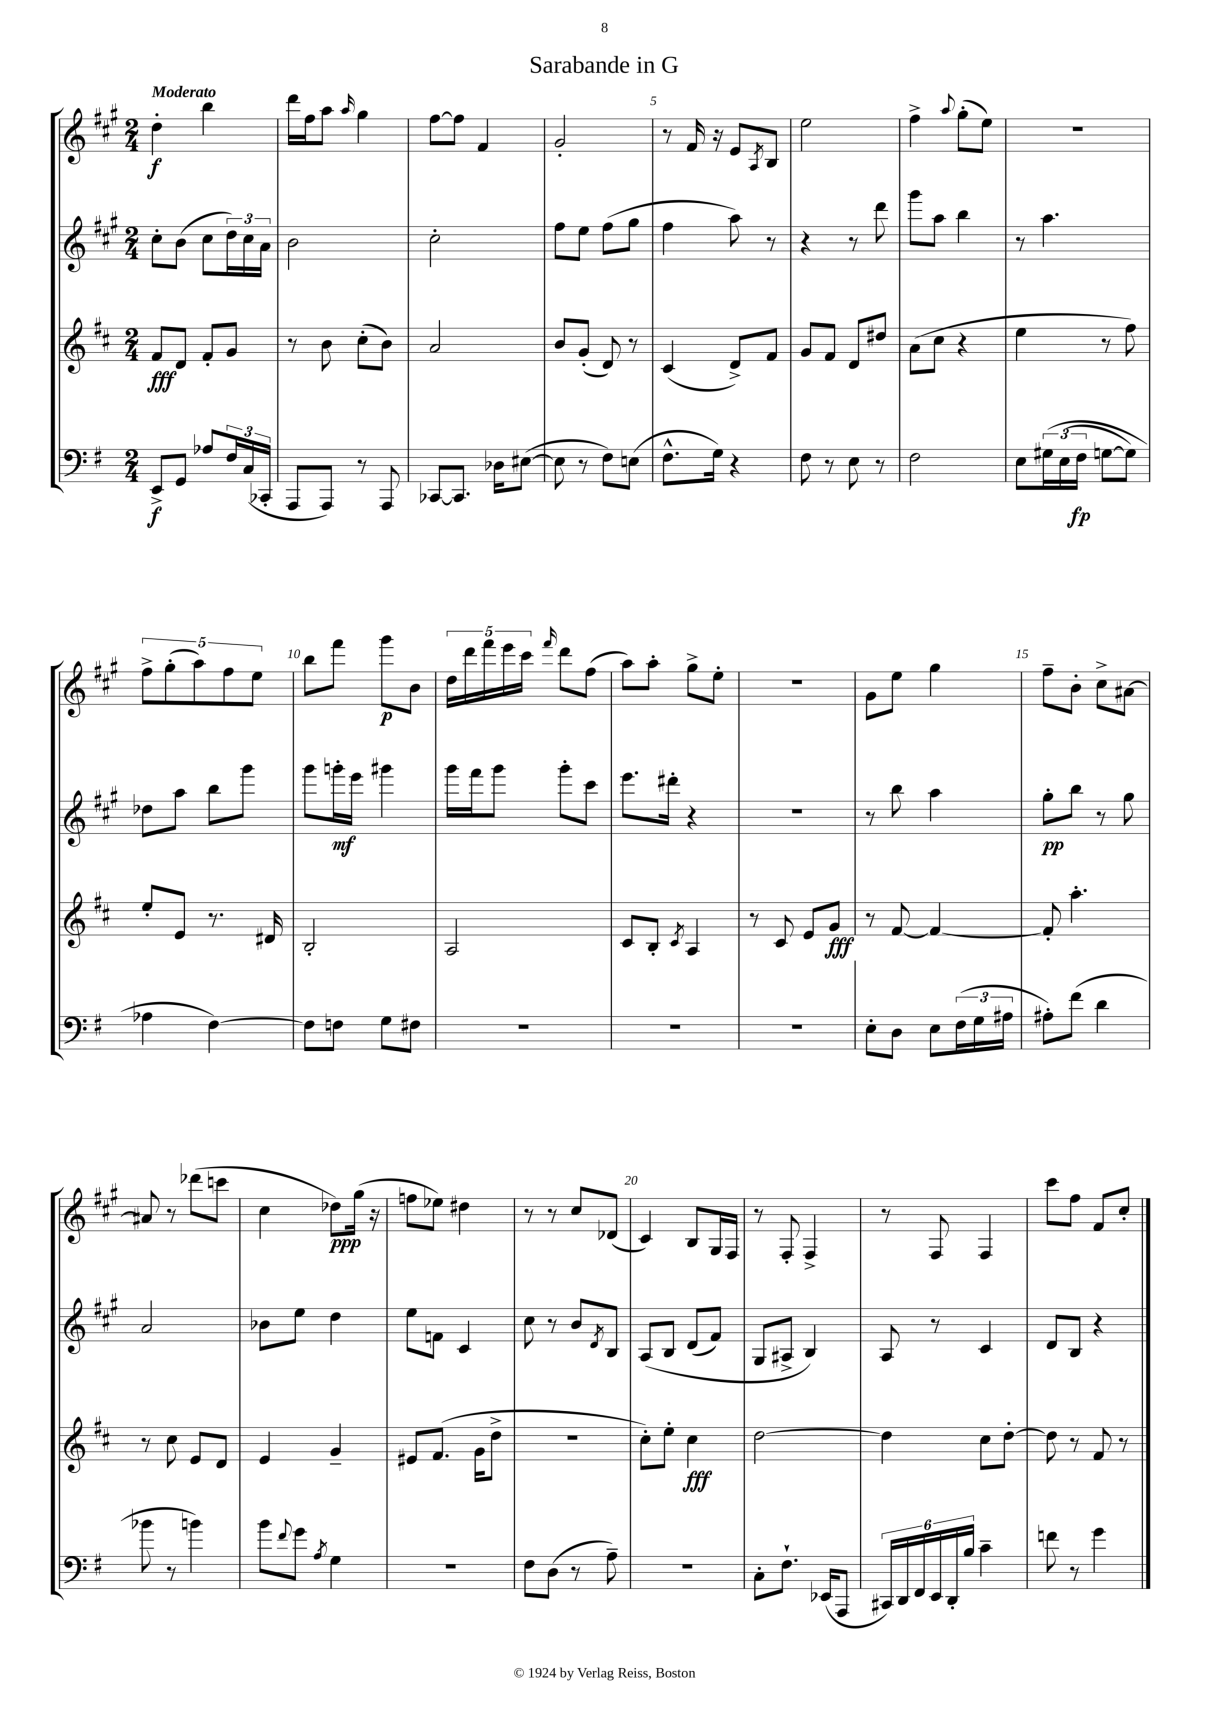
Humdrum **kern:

**kern	**dynam	**kern	**dynam	**kern	**dynam	**kern	**dynam
*part4	*part4	*part3	*part3	*part2	*part2	*part1	*part1
*staff4	*staff4	*staff3	*staff3	*staff2	*staff2	*staff1	*staff1
*clefF4	*	*clefG2	*	*clefG2	*	*clefG2	*
*k[f#]	*	*k[f#c#]	*	*k[f#c#g#]	*	*k[f#c#g#]	*
*M2/4	*	*M2/4	*	*M2/4	*	*M2/4	*
=1	=1	=1	=1	=1	=1	=1	=1
!	!	!	!	!	!	!LO:TX:a:B:t=Moderato	!
8EE^/L	f	8f#/L	fff	8cc#'\L	.	4dd'\	f
8GG/J	.	8d/J	.	(8b\J	.	.	.
8A-X/L	.	8f#'/L	.	8cc#\L	.	4bb\	.
24F#/L	.	8g/J	.	24dd\L)	.	.	.
(24C/	.	.	.	24cc#\	.	.	.
24CC-X'/JJ	.	.	.	24a\JJ	.	.	.
=2	=2	=2	=2	=2	=2	=2	=2
8AAA/L	.	8r	.	2b\	.	16ddd\LL	.
.	.	.	.	.	.	16ff#\J	.
8AAA/J)	.	8b\	.	.	.	8aa\J	.
.	.	.	.	.	.	16qqaa/	.
8r	.	(8cc#'\L	.	.	.	4gg#\	.
8AAA/	.	8b\J)	.	.	.	.	.
=3	=3	=3	=3	=3	=3	=3	=3
[8CC-X/L	.	2a/	.	2cc#'\	.	[8ff#\L	.
8.CC-/J]	.	.	.	.	.	8ff#\J]	.
.	.	.	.	.	.	4f#/	.
16D-X\KL	.	.	.	.	.	.	.
([8E#X\J	.	.	.	.	.	.	.
=4	=4	=4	=4	=4	=4	=4	=4
8E#\]	.	8b/L	.	8ff#\L	.	2g#'/	.
8r	.	(8g'/J	.	8ee\J	.	.	.
8F#\L)	.	8d/)	.	(8ff#\L	.	.	.
(8En\J	.	8r	.	8gg#\J	.	.	.
=5	=5	=5	=5	=5	=5	=5	=5
8.F#^^\L	.	(4c#/	.	4ff#\	.	8r	.
.	.	.	.	.	.	16f#/	.
16G\Jk)	.	.	.	.	.	16r	.
4r	.	8d^/L)	.	8aa\)	.	8e/L	.
.	.	.	.	.	.	8qA/	.
.	.	8f#/J	.	8r	.	8B/J	.
=6	=6	=6	=6	=6	=6	=6	=6
8F#\	.	8g/L	.	4r	.	2ee\	.
8r	.	8f#/J	.	.	.	.	.
8E\	.	8d/L	.	8r	.	.	.
8r	.	8dd#X/J	.	8ddd\	.	.	.
=7	=7	=7	=7	=7	=7	=7	=7
2F#\	.	(8a\L	.	8ggg#\L	.	4ff#^\	.
.	.	8cc#\J	.	8aa\J	.	.	.
.	.	.	.	.	.	8qqaa/	.
.	.	4r	.	4bb\	.	(8gg#'\L	.
.	.	.	.	.	.	8ee\J)	.
=8	=8	=8	=8	=8	=8	=8	=8
8E\L	.	4ee\	.	8r	.	2r	.
(24G#X\L	.	.	.	4.aa\	.	.	.
(24E\	.	.	.	.	.	.	.
24F#\JJ	fp	.	.	.	.	.	.
[8Gn\L	.	8r	.	.	.	.	.
8G\J])	.	8ff#\)	.	.	.	.	.
!!LO:LB:g=z
=9	=9	=9	=9	=9	=9	=9	=9
4A-X\	.	8ee'/L	.	8dd-X\L	.	10ff#^\L	.
.	.	.	.	.	.	(10gg#'\	.
.	.	8e/J	.	8aa\J	.	.	.
.	.	.	.	.	.	10aa\)	.
[4F#\)	.	8.r	.	8bb\L	.	.	.
.	.	.	.	.	.	10ff#\	.
.	.	.	.	8ggg#\J	.	.	.
.	.	.	.	.	.	10ee\J	.
.	.	16d#X/	.	.	.	.	.
=10	=10	=10	=10	=10	=10	=10	=10
8F#\L]	.	2B'/	.	8ggg#\L	.	8bb\L	.
8Fn\J	.	.	.	16gggn'\L	mf	8fff#\J	.
.	.	.	.	16eee\JJ	.	.	.
8G\L	.	.	.	4ggg#X\	.	8ggg#\L	p
8F#X\J	.	.	.	.	.	8b\J	.
=11	=11	=11	=11	=11	=11	=11	=11
2r	.	2A/	.	16ggg#\LL	.	20dd\LL	.
.	.	.	.	.	.	20ddd\	.
.	.	.	.	16fff#\J	.	.	.
.	.	.	.	.	.	20fff#\	.
.	.	.	.	8ggg#\J	.	.	.
.	.	.	.	.	.	20eee\	.
.	.	.	.	.	.	20ccc#\JJ	.
.	.	.	.	.	.	16qqfff#/	.
.	.	.	.	8ggg#'\L	.	8ddd\L	.
.	.	.	.	8ccc#\J	.	(8ff#\J	.
=12	=12	=12	=12	=12	=12	=12	=12
2r	.	8c#/L	.	8.eee\L	.	8aa\L)	.
.	.	8B'/J	.	.	.	8aa'\J	.
.	.	.	.	16ddd#X'\Jk	.	.	.
.	.	8qc#/	.	.	.	.	.
.	.	4A/	.	4r	.	8gg#^\L	.
.	.	.	.	.	.	8ee'\J	.
=13	=13	=13	=13	=13	=13	=13	=13
2r	.	8r	.	2r	.	2r	.
.	.	8c#/	.	.	.	.	.
.	.	8e/L	.	.	.	.	.
.	.	8g/J	fff	.	.	.	.
=14	=14	=14	=14	=14	=14	=14	=14
8E'\L	.	8r	.	8r	.	8g#\L	.
8D\J	.	[8f#/	.	8bb\	.	8ee\J	.
8E\L	.	4f#/_	.	4aa\	.	4gg#\	.
(24F#\L	.	.	.	.	.	.	.
24G\	.	.	.	.	.	.	.
24A#X\JJ	.	.	.	.	.	.	.
=15	=15	=15	=15	=15	=15	=15	=15
8A#X'\L)	.	8f#'/]	.	8gg#'\L	pp	8ff#~\L	.
(8f#\J	.	4.aa'\	.	8bb\J	.	8b'\J	.
4d\	.	.	.	8r	.	8cc#^\L	.
.	.	.	.	8gg#\	.	[8a#X\J	.
!!LO:LB:g=z
=16	=16	=16	=16	=16	=16	=16	=16
8b-X\	.	8r	.	2a/	.	8a#X/]	.
8r	.	8cc#\	.	.	.	8r	.
4bn\)	.	8e/L	.	.	.	(8ddd-X\L	.
.	.	8d/J	.	.	.	8cccn\J	.
=17	=17	=17	=17	=17	=17	=17	=17
8b\L	.	4e/	.	8b-X\L	.	4cc#\	.
8qqf#/	.	.	.	.	.	.	.
8g\J	.	.	.	8ee\J	.	.	.
8qA/	.	.	.	.	.	.	.
4G\	.	4g~/	.	4dd\	.	8dd-X\L)	ppp
.	.	.	.	.	.	(16gg#\Jk	.
.	.	.	.	.	.	16r	.
=18	=18	=18	=18	=18	=18	=18	=18
2r	.	8e#X/L	.	8ee\L	.	8ffn\L	.
.	.	(8.f#/J	.	8fn\J	.	8ee-X\J)	.
.	.	.	.	4c#/	.	4dd#X\	.
.	.	16g\KL	.	.	.	.	.
.	.	8dd^\J	.	.	.	.	.
=19	=19	=19	=19	=19	=19	=19	=19
8F#\L	.	2r	.	8cc#\	.	8r	.
(8D\J	.	.	.	8r	.	8r	.
8r	.	.	.	8b/L	.	8cc#/L	.
.	.	.	.	8qd/	.	.	.
8A~\)	.	.	.	8B/J	.	(8d-X/J	.
=20	=20	=20	=20	=20	=20	=20	=20
2r	.	8cc#'\L)	.	(8A/L	.	4c#/)	.
.	.	8ee'\J	.	8B/J	.	.	.
.	.	4cc#\	fff	(8d/L	.	8B/L	.
.	.	.	.	8f#/J)	.	16G#/L	.
.	.	.	.	.	.	16F#/JJ	.
=21	=21	=21	=21	=21	=21	=21	=21
8C'\L	.	[2dd\	.	8G#/L	.	8r	.
8.F#`\J	.	.	.	8A#X^/J	.	8F#'/	.
.	.	.	.	4B/)	.	4F#^/	.
(16EE-X/KL	.	.	.	.	.	.	.
8AAA/J	.	.	.	.	.	.	.
=22	=22	=22	=22	=22	=22	=22	=22
24CC#X/LL)	.	4dd\]	.	8A/	.	8r	.
24DD/	.	.	.	.	.	.	.
24FF#/	.	.	.	.	.	.	.
24EE/	.	.	.	8r	.	8F#/	.
24DD'/	.	.	.	.	.	.	.
24B/JJ	.	.	.	.	.	.	.
4c~\	.	8cc#\L	.	4c#/	.	4F#/	.
.	.	[8dd'\J	.	.	.	.	.
=23	=23	=23	=23	=23	=23	=23	=23
8fn\	.	8dd\]	.	8d/L	.	8ccc#\L	.
8r	.	8r	.	8B/J	.	8ff#\J	.
4g\	.	8f#/	.	4r	.	8f#/L	.
.	.	8r	.	.	.	8cc#'/J	.
==	==	==	==	==	==	==	==
*-	*-	*-	*-	*-	*-	*-	*-
